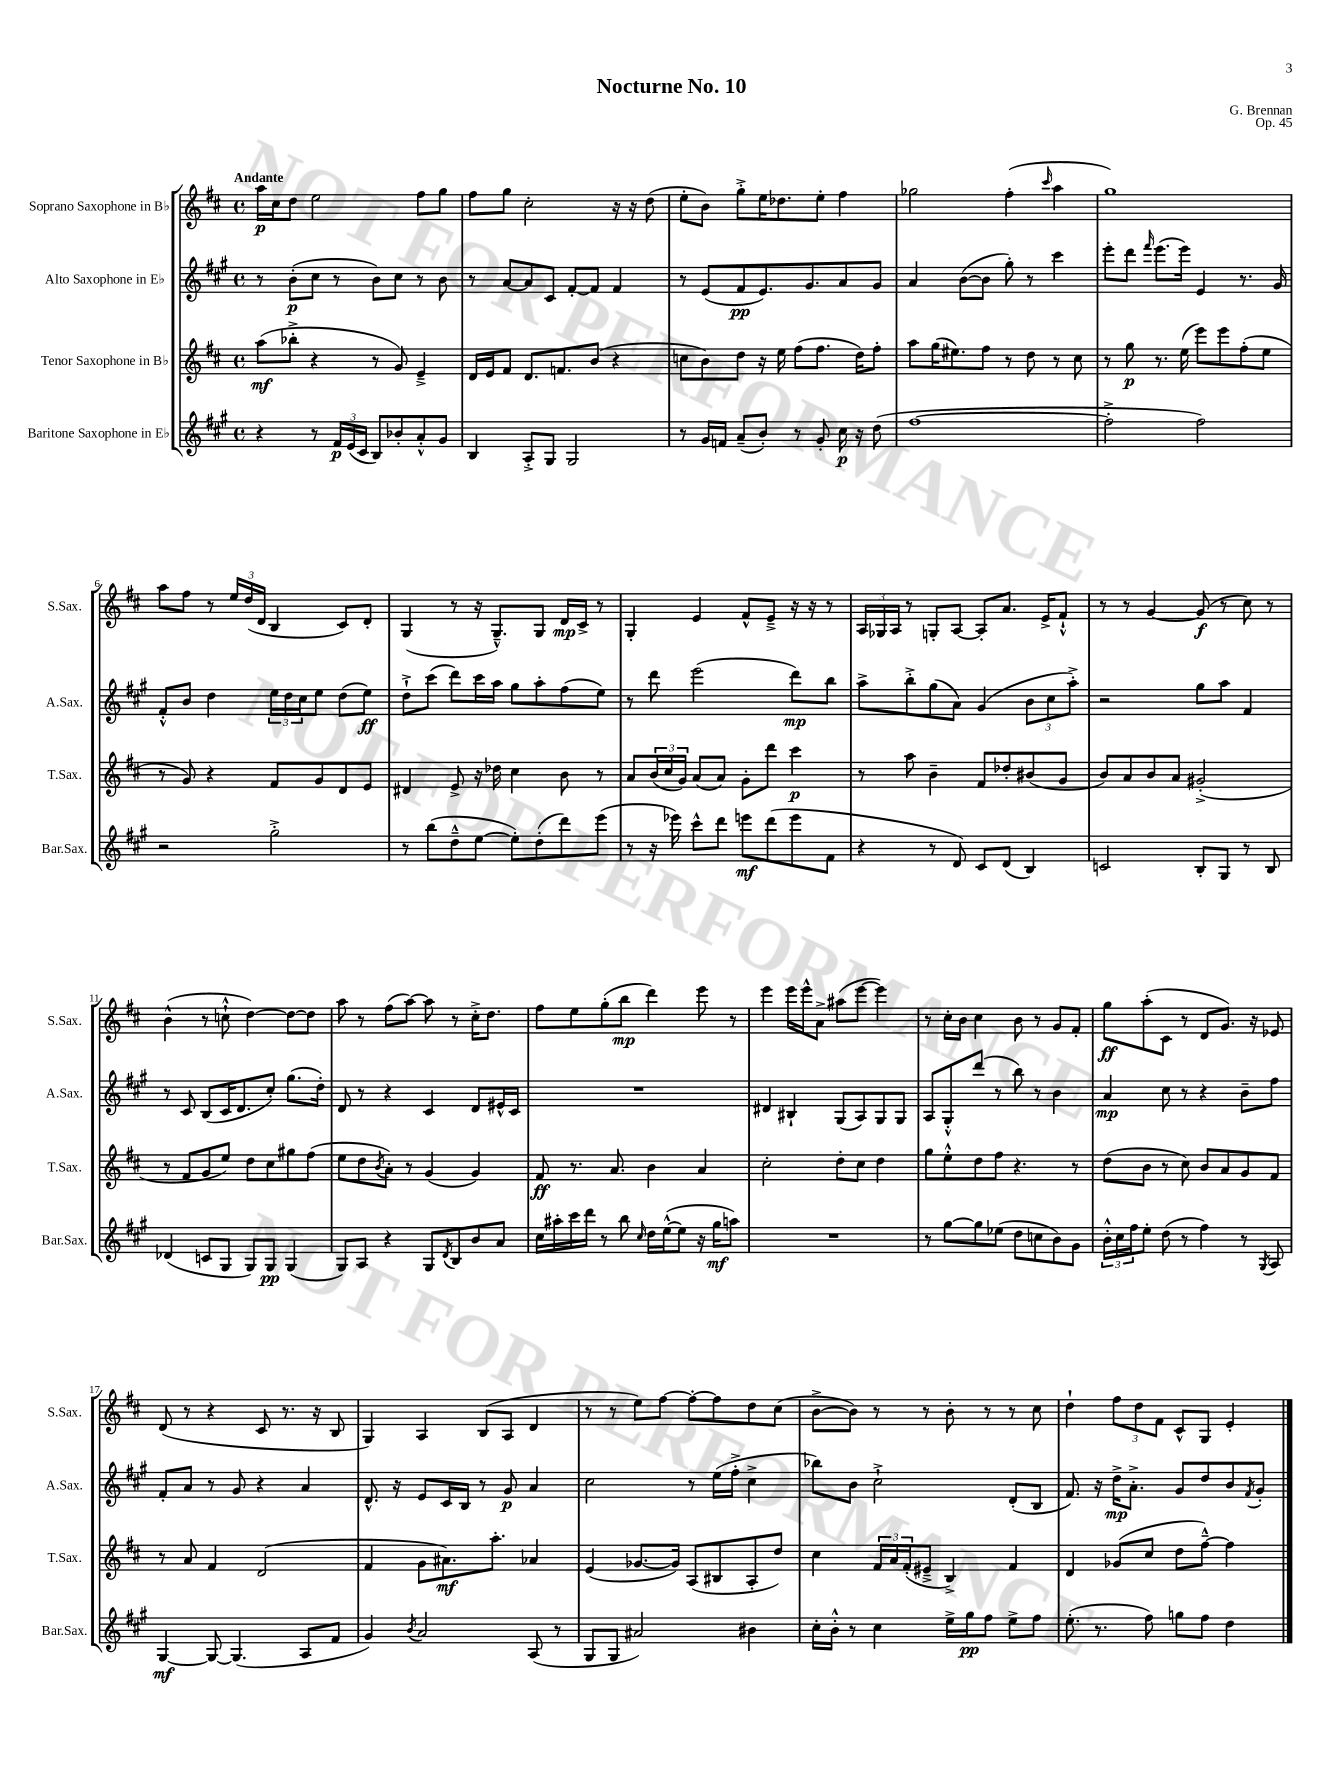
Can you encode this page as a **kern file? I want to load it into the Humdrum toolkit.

**kern	**dynam	**kern	**dynam	**kern	**dynam	**kern	**dynam
*part4	*part4	*part3	*part3	*part2	*part2	*part1	*part1
*staff4	*staff4	*staff3	*staff3	*staff2	*staff2	*staff1	*staff1
*I"Baritone Saxophone in E♭	*	*I"Tenor Saxophone in B♭	*	*I"Alto Saxophone in E♭	*	*I"Soprano Saxophone in B♭	*
*I'Bar.Sax.	*	*I'T.Sax.	*	*I'A.Sax.	*	*I'S.Sax.	*
*clefG2	*	*clefG2	*	*clefG2	*	*clefG2	*
*k[f#c#g#]	*	*k[f#c#]	*	*k[f#c#g#]	*	*k[f#c#]	*
*M4/4	*	*M4/4	*	*M4/4	*	*M4/4	*
*met(c)	*	*met(c)	*	*met(c)	*	*met(c)	*
=1	=1	=1	=1	=1	=1	=1	=1
!	!	!	!	!	!	!LO:TX:a:B:t=Andante	!
4r	.	(8aa\L	mf	8r	.	16aa\LL	p
.	.	.	.	.	.	16cc#\J	.
.	.	8bb-X'^\J	.	(8b'\L	p	8dd\J	.
8r	.	4r	.	8cc#\J	.	2ee\	.
24f#/LL	p	.	.	8r	.	.	.
(24e/	.	.	.	.	.	.	.
24c#/JJ	.	.	.	.	.	.	.
8B/L)	.	8r	.	8b\L)	.	.	.
8b-X'/	.	8g/)	.	8cc#\J	.	.	.
8a'^^/	.	4e~^/	.	8r	.	8ff#\L	.
8g#/J	.	.	.	8b\	.	8gg\J	.
=2	=2	=2	=2	=2	=2	=2	=2
4B/	.	16d/LL	.	8r	.	8ff#\L	.
.	.	16e/J	.	.	.	.	.
.	.	8f#/J	.	[8a/L	.	8gg\J	.
8A'^/L	.	8.d/L	.	8a/]	.	2cc#'\	.
8G#/J	.	.	.	8c#/J	.	.	.
.	.	8.fn/	.	.	.	.	.
2G#/	.	.	.	[8f#'/L	.	.	.
.	.	(8b/J	.	8f#/J]	.	.	.
.	.	4r	.	4f#/	.	16r	.
.	.	.	.	.	.	16r	.
.	.	.	.	.	.	(8dd\	.
=3	=3	=3	=3	=3	=3	=3	=3
8r	.	8ccn\L	.	8r	.	8ee'\L	.
16g#/LL	.	8b\)	.	(8e/L	.	8b\J)	.
16fn/JJ	.	.	.	.	.	.	.
(8a~/L	.	8dd\J	.	8f#/	pp	8gg'^\L	.
8b'/J)	.	16r	.	8.e/)	.	16ee\K	.
.	.	16ee\	.	.	.	8.dd-X\	.
8r	.	(8ff#\L	.	.	.	.	.
.	.	.	.	8.g#/	.	.	.
8g#'/	.	8.ff#\J	.	.	.	8ee'\J	.
16cc#\	p	.	.	8a/	.	4ff#\	.
16r	.	16dd\KL)	.	.	.	.	.
(8dd\	.	8ff#'\J	.	8g#/J	.	.	.
=4	=4	=4	=4	=4	=4	=4	=4
[1ff#	.	8aa\L	.	4a/	.	2gg-X\	.
.	.	(16gg\K	.	.	.	.	.
.	.	8.ee#X\)	.	.	.	.	.
.	.	.	.	([8b\L	.	.	.
.	.	8ff#\J	.	8b\J]	.	.	.
.	.	8r	.	8gg#'\)	.	(4ff#'\	.
.	.	8dd\	.	8r	.	.	.
.	.	.	.	.	.	16qqccc#/	.
.	.	8r	.	4ccc#\	.	4aa\	.
.	.	8cc#\	.	.	.	.	.
=5	=5	=5	=5	=5	=5	=5	=5
2ff#'^\]	.	8r	.	8eee'\L	.	1gg)	.
.	.	8gg\	p	8ddd\J	.	.	.
.	.	.	.	16qqfff#/	.	.	.
.	.	8.r	.	(8.eee\L	.	.	.
.	.	(16ee\	.	16eee\Jk)	.	.	.
2ff#\)	.	8eee\L)	.	4e/	.	.	.
.	.	8eee\	.	.	.	.	.
.	.	(8ff#'\	.	8.r	.	.	.
.	.	8ee\J	.	.	.	.	.
.	.	.	.	16g#/	.	.	.
!!LO:LB:g=z
=6	=6	=6	=6	=6	=6	=6	=6
2r	.	8r	.	8f#'^^/L	.	8aa\L	.
.	.	8g/)	.	8b/J	.	8ff#\J	.
.	.	4r	.	4dd\	.	8r	.
.	.	.	.	.	.	24ee/LL	.
.	.	.	.	.	.	(24dd/	.
.	.	.	.	.	.	24d/JJ	.
2gg#'^\	.	8f#/L	.	24ee\LL	.	4B/	.
.	.	.	.	24dd\	.	.	.
.	.	.	.	24cc#\J	.	.	.
.	.	8g/	.	8ee\J	.	.	.
.	.	8d/	.	(8dd\L	.	8c#/L)	.
.	.	8e/J	.	8ee\J)	ff	8d'/J	.
=7	=7	=7	=7	=7	=7	=7	=7
8r	.	4d#X/	.	8dd`^\L	.	(4G/	.
(8bb\L	.	.	.	(8ccc#\J	.	.	.
8dd~^^\	.	8e^/	.	8ddd\L)	.	8r	.
[8ee\J	.	16r	.	16ccc#\L	.	16r	.
.	.	16dd-X\	.	16aa\JJ	.	8.G~^^/L)	.
8ee'\L])	.	4cc#\	.	8gg#\L	.	.	.
(8dd'\	.	.	.	8aa'\	.	8G/J	.
8ddd\)	.	8b\	.	(8ff#\	.	16d/LL	mp
.	.	.	.	.	.	16c#^/JJ	.
(8eee\J	.	8r	.	8ee\J)	.	8r	.
=8	=8	=8	=8	=8	=8	=8	=8
8r	.	8a/L	.	8r	.	4G'/	.
16r	.	(24b/L	.	8ddd\	.	.	.
.	.	24cc#/	.	.	.	.	.
16eee-X\)	.	.	.	.	.	.	.
.	.	24g/JJ)	.	.	.	.	.
8ccc#^^\L	.	(8a/L	.	(2eee\	.	4e/	.
8ddd\J	.	8a/J)	.	.	.	.	.
8eeen\L	mf	8g'\L	.	.	.	8f#^^/L	.
(8ddd\	.	8ddd\J	.	.	.	8e~^/J	.
8eee\	.	4ccc#\	p	8ddd\L)	mp	16r	.
.	.	.	.	.	.	16r	.
8f#\J	.	.	.	8bb\J	.	8r	.
=9	=9	=9	=9	=9	=9	=9	=9
4r	.	8r	.	8aa^\L	.	24A/LL	.
.	.	.	.	.	.	24G-X/	.
.	.	.	.	.	.	24A/JJ	.
.	.	8aa\	.	8bb'^\	.	8r	.
8r	.	4b~\	.	(8gg#\	.	8Gn'/L	.
8d/)	.	.	.	8a\J)	.	[8A/J	.
8c#/L	.	8f#/L	.	(4g#/	.	8A'/L]	.
(8d/J	.	8dd-X'/	.	.	.	8.a/J	.
4B/)	.	(8b#X/	.	12b\L	.	.	.
.	.	.	.	.	.	16e^/KL	.
.	.	.	.	12cc#\	.	.	.
.	.	8g/J	.	.	.	8f#`^^/J	.
.	.	.	.	12aa'^\J)	.	.	.
=10	=10	=10	=10	=10	=10	=10	=10
2cn/	.	8b/L)	.	2r	.	8r	.
.	.	8a/	.	.	.	8r	.
.	.	8b/	.	.	.	[4g/	.
.	.	8a/J	.	.	.	.	.
8B'/L	.	(2g#X'^/	.	8gg#\L	.	(8g/]	f
8G#/J	.	.	.	8aa\J	.	8r	.
8r	.	.	.	4f#/	.	8cc#\)	.
8B/	.	.	.	.	.	8r	.
!!LO:LB:g=z
=11	=11	=11	=11	=11	=11	=11	=11
(4d-X/	.	8r	.	8r	.	(4b^^\	.
.	.	8f#/L	.	8c#/	.	.	.
8cn/L	.	8g/	.	(8B/L	.	8r	.
8G#/J	.	8ee/J)	.	16c#/K	.	8ccn`^^\	.
.	.	.	.	8.d/	.	.	.
8G#/L)	.	8dd\L	.	.	.	[4dd\)	.
8G#/J	pp	8cc#\	.	8cc#'/J)	.	.	.
(4G#/	.	8gg#X\	.	(8.gg#\L	.	8dd\L_	.
.	.	(8ff#\J	.	.	.	8dd\J]	.
.	.	.	.	16dd'\Jk)	.	.	.
=12	=12	=12	=12	=12	=12	=12	=12
8G#/L)	.	8ee\L	.	8d/	.	8aa\	.
8A/J	.	8dd\	.	8r	.	8r	.
.	.	8qb/	.	.	.	.	.
4r	.	8a'\J)	.	4r	.	(8ff#\L	.
.	.	8r	.	.	.	[8aa\J)	.
8G#/L	.	(4g/	.	4c#/	.	8aa\]	.
8qd/	.	.	.	.	.	.	.
8B/	.	.	.	.	.	8r	.
8b/	.	4g/)	.	8d/L	.	16cc#'^\KL	.
.	.	.	.	.	.	8.dd\J	.
8a/J	.	.	.	16e#X^^/L	.	.	.
.	.	.	.	16c#/JJ	.	.	.
=13	=13	=13	=13	=13	=13	=13	=13
16cc#\LL	.	8f#/	ff	1r	.	8ff#\L	.
16aa#X'\	.	.	.	.	.	.	.
16ccc#\	.	8.r	.	.	.	8ee\	.
16ddd\JJ	.	.	.	.	.	.	.
8r	.	.	.	.	.	(8gg'\	.
.	.	8.a/	.	.	.	.	.
8bb\	.	.	.	.	.	8bb\J	mp
16qqcc#/	.	.	.	.	.	.	.
16dd\LL	.	4b\	.	.	.	4ddd\)	.
([16ee^^\J	.	.	.	.	.	.	.
8ee\J]	.	.	.	.	.	.	.
16r	.	4a/	.	.	.	8eee\	.
16gg#\KL	mf	.	.	.	.	.	.
8aan\J)	.	.	.	.	.	8r	.
=14	=14	=14	=14	=14	=14	=14	=14
1r	.	2cc#'\	.	4d#X/	.	4eee\	.
.	.	.	.	4B#X`/	.	16eee\LL	.
.	.	.	.	.	.	16eee^^\J	.
.	.	.	.	.	.	8a^\J	.
.	.	8dd'\L	.	(8G#/L	.	(8aa#X\L	.
.	.	8cc#\J	.	8A/)	.	[8eee\J	.
.	.	4dd\	.	8G#/	.	4eee\])	.
.	.	.	.	8G#/J	.	.	.
=15	=15	=15	=15	=15	=15	=15	=15
8r	.	8gg\L	.	8A/L	.	8r	.
[8gg#\L	.	8ee'^^\	.	8G#'^^/	.	16cc#'\LL	.
.	.	.	.	.	.	16b\JJ	.
8gg#\]	.	8dd\	.	(8ddd/J	.	4cc#\	.
(8ee-X\J	.	8ff#\J	.	8r	.	.	.
8dd\L	.	4.r	.	8bb\)	.	8b\	.
8ccn\	.	.	.	8r	.	8r	.
8b\)	.	.	.	4b\	.	8g/L	.
8g#\J	.	8r	.	.	.	8f#'/J	.
=16	=16	=16	=16	=16	=16	=16	=16
24b'^^\LL	.	(8dd\L	.	4a/	mp	8gg\L	ff
24cc#\	.	.	.	.	.	.	.
24ff#\J	.	.	.	.	.	.	.
8ee'\J	.	8b\J	.	.	.	(8aa'\	.
(8dd\	.	8r	.	8cc#\	.	8c#\J	.
8r	.	8cc#\)	.	8r	.	8r	.
4ff#\)	.	8b/L	.	4r	.	8d/L	.
.	.	8a/	.	.	.	8.g/J)	.
8r	.	8g/	.	8b~\L	.	.	.
.	.	.	.	.	.	16r	.
8qG#/	.	.	.	.	.	.	.
8A/	.	8f#/J	.	8ff#\J	.	8e-X/	.
!!LO:LB:g=z
=17	=17	=17	=17	=17	=17	=17	=17
[4G#/	mf	8r	.	8f#'/L	.	(8d/	.
.	.	8a/	.	8a/J	.	8r	.
8G#/_	.	4f#/	.	8r	.	4r	.
(4.G#/]	.	.	.	8g#/	.	.	.
.	.	(2d/	.	4r	.	8c#/	.
.	.	.	.	.	.	8.r	.
8A/L	.	.	.	4a/	.	.	.
.	.	.	.	.	.	16r	.
8f#/J	.	.	.	.	.	8B/	.
=18	=18	=18	=18	=18	=18	=18	=18
4g#/)	.	4f#/	.	8.d^^/	.	4G/)	.
.	.	.	.	16r	.	.	.
8qb/	.	.	.	.	.	.	.
2a/	.	8g\L	.	8e/L	.	4A/	.
.	.	8.a#X\)	mf	16c#/L	.	.	.
.	.	.	.	16B/JJ	.	.	.
.	.	.	.	8r	.	(8B/L	.
.	.	8.aa'\J	.	.	.	.	.
.	.	.	.	8g#/	p	8A/J	.
(8A/	.	4a-X/	.	4a/	.	4d/	.
8r	.	.	.	.	.	.	.
=19	=19	=19	=19	=19	=19	=19	=19
8G#/L	.	(4e/	.	2cc#\	.	8r	.
8G#/J	.	.	.	.	.	8r	.
2a#X/)	.	[8.g-X/L	.	.	.	8ee\L)	.
.	.	.	.	.	.	[8ff#\J	.
.	.	16g-/Jk])	.	.	.	.	.
.	.	(8A/L	.	8r	.	8ff#'\L_	.
.	.	8B#X/	.	(16ee\LL	.	8ff#\]	.
.	.	.	.	16ff#'^\JJ	.	.	.
4b#X\	.	8A'/	.	4cc#^\	.	8dd\	.
.	.	8dd/J)	.	.	.	(8cc#\J	.
=20	=20	=20	=20	=20	=20	=20	=20
16cc#'\LL	.	4cc#\	.	8bb-X\L)	.	[8b^\L	.
16b'^^\JJ	.	.	.	.	.	.	.
8r	.	.	.	8b\J	.	8b\J])	.
4cc#\	.	24f#/LL	.	2cc#`^\	.	8r	.
.	.	24a/	.	.	.	.	.
.	.	(24f#'/J	.	.	.	.	.
.	.	8e#X~^/J	.	.	.	8r	.
16ee^\LL	.	4B^/)	.	.	.	8b'\	.
16gg#\J	pp	.	.	.	.	.	.
8ff#\J	.	.	.	.	.	8r	.
8ee^\L	.	4f#/	.	(8d'/L	.	8r	.
8ff#\J	.	.	.	8B/J	.	8cc#\	.
=21	=21	=21	=21	=21	=21	=21	=21
(8.ee'\	.	4d/	.	8.f#/)	.	4dd`\	.
8.r	.	.	.	16r	.	.	.
.	.	(8g-X/L	.	16dd^\KL	mp	12ff#\L	.
.	.	.	.	8.a'^\J	.	.	.
.	.	.	.	.	.	12dd\	.
8ff#\)	.	8cc#/J	.	.	.	.	.
.	.	.	.	.	.	12f#\J	.
8ggn\L	.	8dd\L	.	8g#/L	.	8c#^^/L	.
8ff#\J	.	[8ff#~^^\J)	.	8dd/	.	8G/J	.
4dd\	.	4ff#\]	.	8b/	.	4e'/	.
.	.	.	.	8qf#/	.	.	.
.	.	.	.	8g#'/J	.	.	.
==	==	==	==	==	==	==	==
*-	*-	*-	*-	*-	*-	*-	*-
